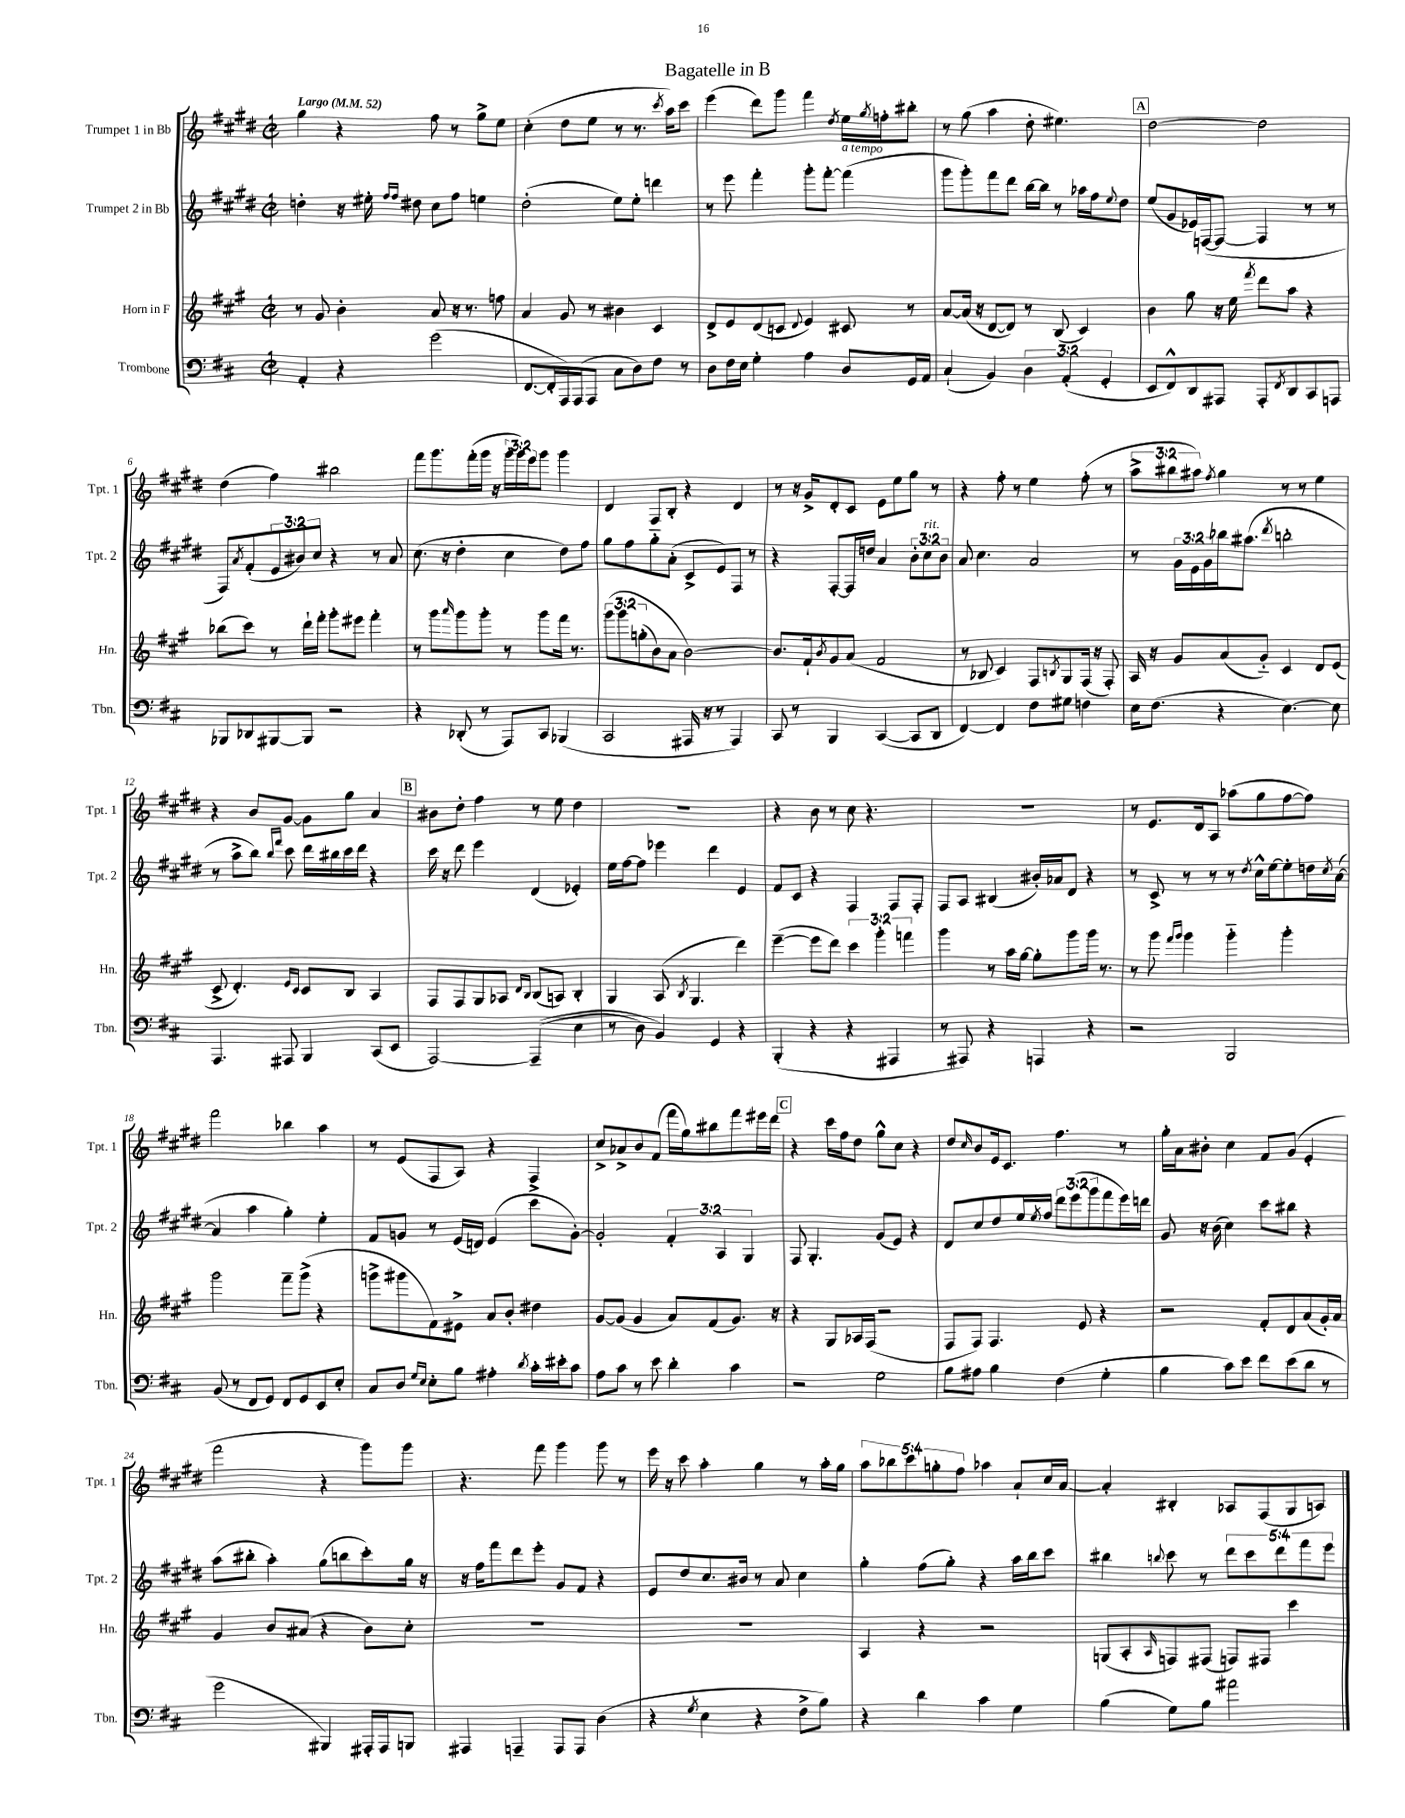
\header { title = "Bagatelle in B" }
<<
\new StaffGroup <<
\new Staff = "s0" \with { instrumentName = "Trumpet 1 in Bb" shortInstrumentName = "Tpt. 1" } {
    \clef treble \key e \major \defaultTimeSignature \time 2/2 \override Staff.TupletNumber.text = #tuplet-number::calc-fraction-text \tempo "Largo" 4 = 52
    gis''4 r4 fis''8 r8 gis''8-> e''8 |
    cis''4-.( dis''8 e''8 r8 r8. \acciaccatura { cis'''8 } a''16) cis'''8 |
    e'''4( dis'''8) gis'''8 fis'''4 \acciaccatura { dis''8 } e''16 \acciaccatura { gis''8 } f''16-. bis''8-. |
    r8 gis''8( a''4 dis''8-. eis''4.) |
    \mark \markup { \box "A" } dis''2~ dis''2 |
    dis''4( fis''4) bis''2 |
    fis'''8 gis'''8. fis'''16-.( gis'''16 r16 \tuplet 3/2 { gis'''16-. gis'''16) e'''16 } gis'''8 gis'''4 |
    dis'4 fis8 b8-. r4 dis'4 |
    r8 r16 gis'16-> dis'8-. cis'8 e'8 e''8 gis''8 r8 |
    r4 fis''8-. r8 e''4 fis''8-.( r8 |
    \tuplet 3/2 { a''8-> bis''8 ais''8) } \acciaccatura { fis''8 } gis''4 r8 r8 e''4 |
    r4 b'8 gis'8~ gis'8 gis''8 a'4 |
    \mark \markup { \box "B" } bis'8 dis''8-. fis''4 r8 e''8 dis''4 |
    R1 |
    r4 b'8 r8 cis''8 r4. |
    R1 |
    r8 e'8. dis'16 a8 aes''8( gis''8 fis''8~ fis''8) |
    fis'''2 bes''4 a''4 |
    r8 e'8( fis8 a8) r4 fis4-> |
    cis''8-> aes'8-> b'8 fis'8( fis'''16 gis''16) bis''8 fis'''8 eis'''16 dis'''16 |
    \mark \markup { \box "C" } r4 cis'''16 fis''16 dis''8 gis''8-^ cis''8 r4 |
    dis''8 \grace { cis''16 } b'8 e'16 cis'8. fis''4. r8 |
    gis''16-. a'16 bis'8-. cis''4 fis'8 gis'8( e'4-. |
    fis'''2 r4 gis'''8) gis'''8 |
    r4. fis'''8 gis'''4 gis'''8 r8 |
    e'''16 r16 cis'''8 a''4-. gis''4 r8 a''16-. gis''16 |
    \tuplet 5/4 { a''8 bes''8 cis'''8 g''8-. fis''8 } aes''4 a'8-! cis''16 a'16~ |
    a'4-. bis4-. aes8 fis8( gis8 a8) \bar "|." |
}
\new Staff = "s1" \with { instrumentName = "Trumpet 2 in Bb" shortInstrumentName = "Tpt. 2" } {
    \clef treble \key e \major \defaultTimeSignature \time 2/2 \override Staff.TupletNumber.text = #tuplet-number::calc-fraction-text
    d''4-. r16 eis''16-. \grace { fis''16 fis''16 } dis''8 cis''8 fis''8 e''4 |
    dis''2-.( e''8) e''8-. d'''4 |
    r8 e'''8 fis'''4-. gis'''8-. fis'''8~-. fis'''4^\markup { \italic "a tempo" }( |
    gis'''8 gis'''8-.) fis'''8 dis'''8 b''16~ b''16 r8 aes''16 fis''16 \appoggiatura { e''8 } dis''8 |
    \mark \markup { \box "A" } e''8( gis'8 ees'16) f16~( f8~ f4 r8 r8 |
    fis8) \acciaccatura { a'8 } fis'8-.( \tuplet 3/2 { e'8 bis'8) cis''8 } r4 r8 a'8 |
    cis''8.( r16 dis''4-. cis''4 dis''8) fis''8 |
    gis''8 fis''8 gis''8-_ a'8-.( cis'8-> e'8) fis8 r8 |
    r4 fis8~-. fis16 d''16 a'4 \tuplet 3/2 { b'8-. cis''8^\markup { \italic "rit." } b'8 } |
    a'8 cis''4. a'2 |
    r8 \tuplet 3/2 { gis'16 e'16 gis'16 } bes''16 ais''8.( \acciaccatura { dis'''8 } b''2-. |
    r8 a''8-> b''8) \grace { b''16 fis'''16 } cis'''8 dis'''16 bis''16 cis'''16 dis'''16 r4 |
    \mark \markup { \box "B" } cis'''16 r16 dis'''8 e'''4 dis'4( ees'4-.) |
    e''16 fis''16~ fis''8 ees'''4 dis'''4 e'4 |
    fis'8 cis'8 r4 fis4 fis8 fis8-. |
    fis8 a8 bis4( bis'16-.) aes'16 dis'8 r4 |
    r8 cis'8-> r8 r8 r8 \acciaccatura { dis''8 } cis''16-^ e''16~ e''8-. d''16 \acciaccatura { cis''8 } a'16~( |
    a'4 a''4 gis''4-.) e''4-. |
    fis'8 g'8 r8 e'16( d'16) e'4( cis'''8 g'8~-.) |
    g'2-. \tuplet 3/2 { fis'4-. a4 gis4 } |
    \mark \markup { \box "C" } fis8 gis4.-. gis'8( e'8) r4 |
    dis'8 cis''8 dis''8 e''16 \acciaccatura { e''8 } fis''16 \tuplet 3/2 { dis'''8 e'''8( gis'''8 } fis'''8 e'''16) d'''16 |
    gis'8 r16 b'16( cis''4) cis'''8 bis''8 r4 |
    a''8( bis''8-. a''4-.) gis''8( b''8 cis'''8-.) gis''16 r16 |
    r16 fis''16 fis'''8 dis'''8 e'''8-. gis'8 fis'8 r4 |
    e'8 dis''8 cis''8. bis'16 r8 a'8 cis''4 |
    gis''4-. fis''8( gis''8-.) r4 a''16 b''16 cis'''8 |
    bis''4 \appoggiatura { b''8 } cis'''8 r8 \tuplet 5/4 { dis'''8 cis'''8 dis'''8 fis'''8 e'''8 } \bar "|." |
}
\new Staff = "s2" \with { instrumentName = "Horn in F" shortInstrumentName = "Hn." } {
    \clef treble \key a \major \defaultTimeSignature \time 2/2 \override Staff.TupletNumber.text = #tuplet-number::calc-fraction-text
    r8 gis'8 b'4-. a'8 r16 r8. f''8 |
    a'4 gis'8 r8 bis'4 cis'4 |
    d'8-> e'8 d'8( c'8 \appoggiatura { d'8 } e'4) cis'8 r8 |
    a'8~ a'16( r16 d'8~ d'8) r8 b8( cis'4) |
    \mark \markup { \box "A" } b'4 gis''8 r16 e''16 \acciaccatura { fis'''8 } d'''8 a''8 r4 |
    bes''8( cis'''8) r8 d'''16-! fis'''16-. gis'''8-. eis'''8 fis'''4-. |
    r8 gis'''8 \grace { a'''16 } gis'''8 gis'''8-. r8 gis'''8 fis'''16 r8. |
    \tuplet 3/2 { gis'''8\( gis'''8 g''8-.( } b'8) a'8 b'2~\) |
    b'8. fis'16-! \acciaccatura { b'8 } gis'8 a'8( fis'2 |
    r8 bes8 cis'4) fis8 \acciaccatura { b8 } gis8 fis16( r16 fis8-.) |
    a16 r16 gis'8 a'8( gis'8-_) cis'4 d'8 e'8( |
    cis'8-> d'4.-.) \grace { e'16 cis'16 } cis'8 b8 a4 |
    \mark \markup { \box "B" } fis8 fis8 gis8 aes8 \grace { d'16 b16 } b8( a8) b4-. |
    gis4 a8( \acciaccatura { b8 } gis4. d'''4) |
    e'''4~--( e'''8 d'''8) \tuplet 3/2 { cis'''4 gis'''4-. f'''4 } |
    gis'''4 r8 a''16 gis''16~ gis''8-. gis'''8 gis'''16 r8. |
    r8 gis'''8 \grace { fis'''16 gis'''16 } gis'''4 gis'''4-_ gis'''4-. |
    gis'''2 fis'''8-- gis'''8->( r4 |
    g'''8-> gis'''8 fis'8) eis'8-> a'8 b'8-. dis''4 |
    gis'8~ gis'8( gis'4 a'8) fis'8( gis'8.) r16 |
    \mark \markup { \box "C" } r4 gis8 aes16 fis16( r2 |
    fis8 fis8) fis4. e'8 r4 |
    r2 fis'8-. d'8 a'8( gis'16-.) a'16 |
    gis'4 b'8 ais'8( r4 b'8) cis''8-. |
    R1 |
    R1 |
    a4 r4 r2 |
    g8( a8-. \grace { a16 } f8) fis8( f8) fis8 cis'''4 \bar "|." |
}
\new Staff = "s3" \with { instrumentName = "Trombone" shortInstrumentName = "Tbn." } {
    \clef bass \key d \major \defaultTimeSignature \time 2/2 \override Staff.TupletNumber.text = #tuplet-number::calc-fraction-text
    a,4-. r4 g'2( |
    fis,8.~ fis,16-. a,,16) a,,16( a,,8 cis8 d8) fis8 r8 |
    d8 fis16 e16 g4-. a4 d8 g,16 a,16 |
    cis4-!( b,4) \tuplet 3/2 { d4 a,4-.( g,4-. } |
    \mark \markup { \box "A" } e,8 fis,8-^) d,8 ais,,8 ais,,8-. \acciaccatura { fis,8 } d,8 cis,8 a,,8 |
    bes,,8 des,8 bis,,8~ bis,,8 r2 |
    r4 des,8-.( r8 a,,8) cis,8 bes,,4( |
    cis,2 ais,,16 r16 r8 ais,,4) |
    cis,8 r8 b,,4 cis,4~( cis,8 d,8 |
    fis,4~) fis,4 fis8 gis8 f4 |
    e16 fis8.( r4 e4.~) e8 |
    a,,4. ais,,8 b,,4 cis,8( e,8 |
    \mark \markup { \box "B" } a,,2~) a,,4--(\( e4 |
    r8 d8) b,4\) g,4 r4 |
    b,,4-.( r4 r4 ais,,4 |
    r8 ais,,8) r4 a,,4 r4 |
    r2 b,,2 |
    b,8( r8 fis,8 g,8) fis,8 g,8 e,8 e8-. |
    cis8 d8 \grace { g16 e16 } e8-. b8 ais4-. \acciaccatura { d'8 } cis'16-. eis'16-. cis'8 |
    a8 cis'8 r8 e'8 d'4-. cis'4 |
    \mark \markup { \box "C" } r2 g2 |
    b8 ais8 b4 fis4( g4-. |
    b4 cis'8) e'8 fis'8 e'8( d'8 r8 |
    g'2 bis,,4) ais,,16-. ais,,16 b,,8 |
    ais,,4 a,,4-- a,,8 a,,8 d4( |
    r4 \acciaccatura { g8 } e4 r4 fis8-> b8) |
    r4 d'4 cis'4 g4 |
    b4( g8) b8 ais'2 \bar "|." |
}
>>
>>
